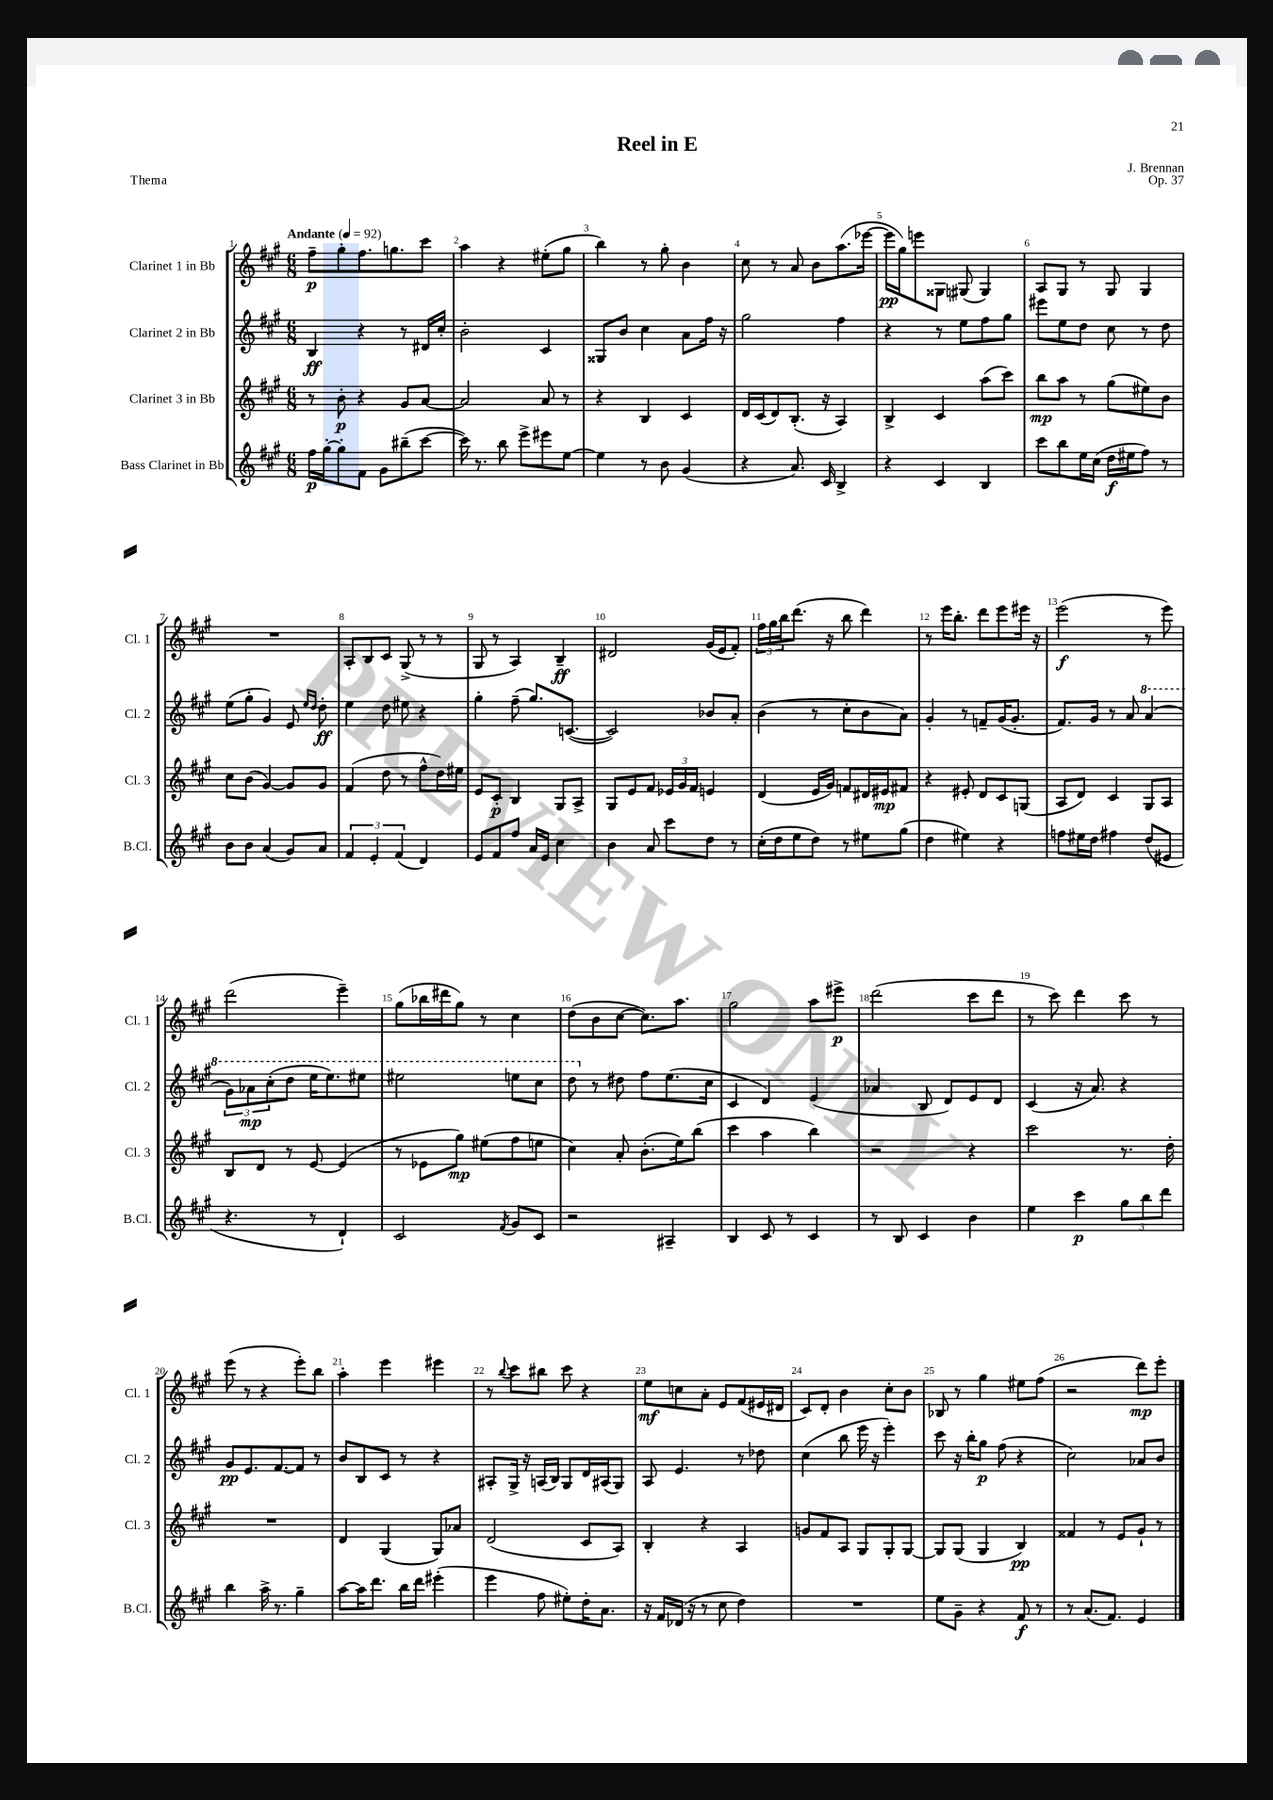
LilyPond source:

\header { title = "Reel in E" composer = "J. Brennan" opus = "Op. 37" piece = "Thema" }
<<
\new StaffGroup <<
\new Staff = "s0" \with { instrumentName = "Clarinet 1 in Bb" shortInstrumentName = "Cl. 1" } {
    \clef treble \key a \major \numericTimeSignature \time 6/8 \tempo "Andante" 4 = 92
    fis''8--\p gis''8-. fis''8. g''8. cis'''8 |
    a''4 r4 eis''8-.( gis''8 |
    b''4) r8 gis''8-. b'4 |
    cis''8 r8 a'8 b'8 a''8.( ees'''16~ |
    ees'''16\pp gis''16) e'''8 gisis8 gis8( gis4) |
    a8 gis8 r8 gis8 gis4 |
    R2. |
    a8-. b8 cis'8 gis8->( r8 r8 |
    gis8 r8 a4) b4--\ff |
    dis'2 gis'16( e'16 fis'8-.) |
    \tuplet 3/2 { fis''16 gis''16 b''16 } d'''8.( r16 b''8 d'''4) |
    r8 e'''16 b''8.-. d'''8 e'''8 eis'''16 r16 |
    e'''2\f( r8 e'''8) |
    d'''2( e'''4--) |
    gis''8( bes''16 dis'''16 gis''8) r8 cis''4 |
    d''8( b'8 cis''8~ cis''8.) a''8. |
    gis''2 a''8 eis'''8->\p |
    d'''2( cis'''8 d'''8 |
    r8 cis'''8) d'''4 cis'''8 r8 |
    e'''8( r8 r4 e'''8-.) b''8 |
    a''4-. e'''4 eis'''4 |
    r8 \appoggiatura { b''8 } cis'''8 bis''8 cis'''8 r4 |
    e''8\mf c''8 a'8-. e'8 fis'8( eis'16 dis'16 |
    cis'8) d'8-. b'4 cis''8-. b'8 |
    bes8 r8 gis''4 eis''8 fis''8( |
    r2 d'''8\mp) e'''8-. \bar "|." |
}
\new Staff = "s1" \with { instrumentName = "Clarinet 2 in Bb" shortInstrumentName = "Cl. 2" } {
    \clef treble \key a \major \numericTimeSignature \time 6/8
    b4\ff r4 r8 dis'16 cis''16-. |
    b'2-. cis'4 |
    gisis8 b'8 cis''4 a'8 fis''16 r16 |
    gis''2 fis''4 |
    r4 r8 e''8 fis''8 gis''8 |
    eis'''8 e''8 d''8 cis''8 r8 d''8 |
    e''8( gis''8-. gis'4) e'8 \grace { e''16 d''16 } d''8-.\ff |
    e''4 d''8 eis''8 r4 |
    gis''4-. fis''8--( gis''8.) c'8.~( |
    c'2) bes'8 a'8-. |
    b'4( r8 cis''8-. b'8 a'8) |
    gis'4-. r8 f'8-- gis'16( gis'8.-. |
    fis'8.) gis'16 r8 a'8 \ottava #1 a''4( |
    \tuplet 3/2 { gis''8) aes''8\mp cis'''8-.( } d'''8 e'''16 e'''8.) eis'''8 |
    eis'''2 e'''8 cis'''8 |
    d'''8 \ottava #0 r8 dis''8 fis''8 e''8.( cis''16 |
    cis'4 d'4) e'4( |
    aes'4 b8 d'8) e'8 d'8 |
    cis'4( r16 a'8.) r4 |
    gis'8\pp e'8. fis'8.~ fis'8 r8 |
    b'8 b8 cis'8 r8 r4 |
    ais8-. gis16-> r16 a16( b16) gis8 d'16 ais16( gis8) |
    a8 e'4. r8 des''8 |
    cis''4( b''8 e'''16 r16 e'''4-.) |
    cis'''8 r16 b''16-. gis''8\p fis''8( r4 |
    cis''2) aes'8 b'8 \bar "|." |
}
\new Staff = "s2" \with { instrumentName = "Clarinet 3 in Bb" shortInstrumentName = "Cl. 3" } {
    \clef treble \key a \major \numericTimeSignature \time 6/8
    r8 b'8-.\p r4 gis'8 a'8~ |
    a'2 a'8 r8 |
    r4 b4 cis'4 |
    d'16 cis'16( d'8) b8.-.( r16 a4) |
    b4-> cis'4 a''8( cis'''8) |
    b''8\mp a''8 r8 gis''8( eis''8) b'8 |
    cis''8 b'8( gis'4~) gis'8 gis'8 |
    fis'4( d''8 r8 fis''8-^ d''16) eis''16 |
    e'8 cis'8-.\p b4 gis8 a8-> |
    gis8 e'8 fis'8 \tuplet 3/2 { ees'16 gis'16 fis'16 } e'4 |
    d'4( e'16 gis'16) f'8 dis'16 eis'16\mp fis'8 |
    r4 eis'8-. d'8 cis'8 g8( |
    a8 d'8) cis'4 gis8 a8 |
    b8 d'8 r8 e'8~ e'4( |
    r8 ees'8 gis''8\mp) eis''8( fis''8 e''8 |
    cis''4) a'8-. b'8.-.( e''16) b''8( |
    cis'''4 a''4 b''4) |
    r2 r4 |
    cis'''2 r8. d''16-. |
    R2. |
    d'4 gis4( gis8) aes'8 |
    d'2( cis'8 a8) |
    b4-. r4 a4 |
    g'8 fis'8 a8 gis8 gis8-. gis8~ |
    gis8 gis8( gis4 b4\pp) |
    fisis'4 r8 e'8 gis'8-! r8 \bar "|." |
}
\new Staff = "s3" \with { instrumentName = "Bass Clarinet in Bb" shortInstrumentName = "B.Cl." } {
    \clef treble \key a \major \numericTimeSignature \time 6/8
    fis''16\p gis''16~-. gis''8-. fis'8 gis'8 bis''8--( cis'''8~ |
    cis'''16) r8. b''8 e'''8-> eis'''8 e''8~ |
    e''4 r8 b'8 gis'4( |
    r4 a'8.) cis'16 b4-> |
    r4 cis'4 b4 |
    cis'''8 b''8 e''16 cis''16( d''16\f eis''16 fis''8) r8 |
    b'8 b'8 a'4( gis'8) a'8 |
    \tuplet 3/2 { fis'4 e'4-. fis'4( } d'4) |
    e'8 fis'8 fis''8 a'16 e'16 cis''4 |
    b'4 a'8 cis'''8 d''8 r8 |
    cis''16-.( d''16 e''8 d''8) r8 eis''8 gis''8( |
    d''4 eis''4) r4 |
    f''8 eis''16 d''16 fis''4 d''8( eis'8 |
    r4. r8 d'4-!) |
    cis'2 \acciaccatura { fis'8 } gis'8 cis'8 |
    r2 ais4-- |
    b4 cis'8 r8 cis'4 |
    r8 b8 cis'4 b'4 |
    e''4 cis'''4\p \tuplet 3/2 { gis''8 b''8 d'''8 } |
    b''4 a''16-> r8. gis''4-- |
    a''8~ a''16 d'''8. b''16 d'''16 eis'''4-.( |
    e'''4 fis''8 eis''8-.) d''16-. a'8. |
    r16 fis'16 des'16( r16 r8 cis''8 d''4) |
    R2. |
    e''8 gis'8-- r4 fis'8\f r8 |
    r8 a'8.( fis'8.) e'4 \bar "|." |
}
>>
>>
\layout { \context { \Score \override BarNumber.break-visibility = ##(#f #t #t) barNumberVisibility = #all-bar-numbers-visible } }
